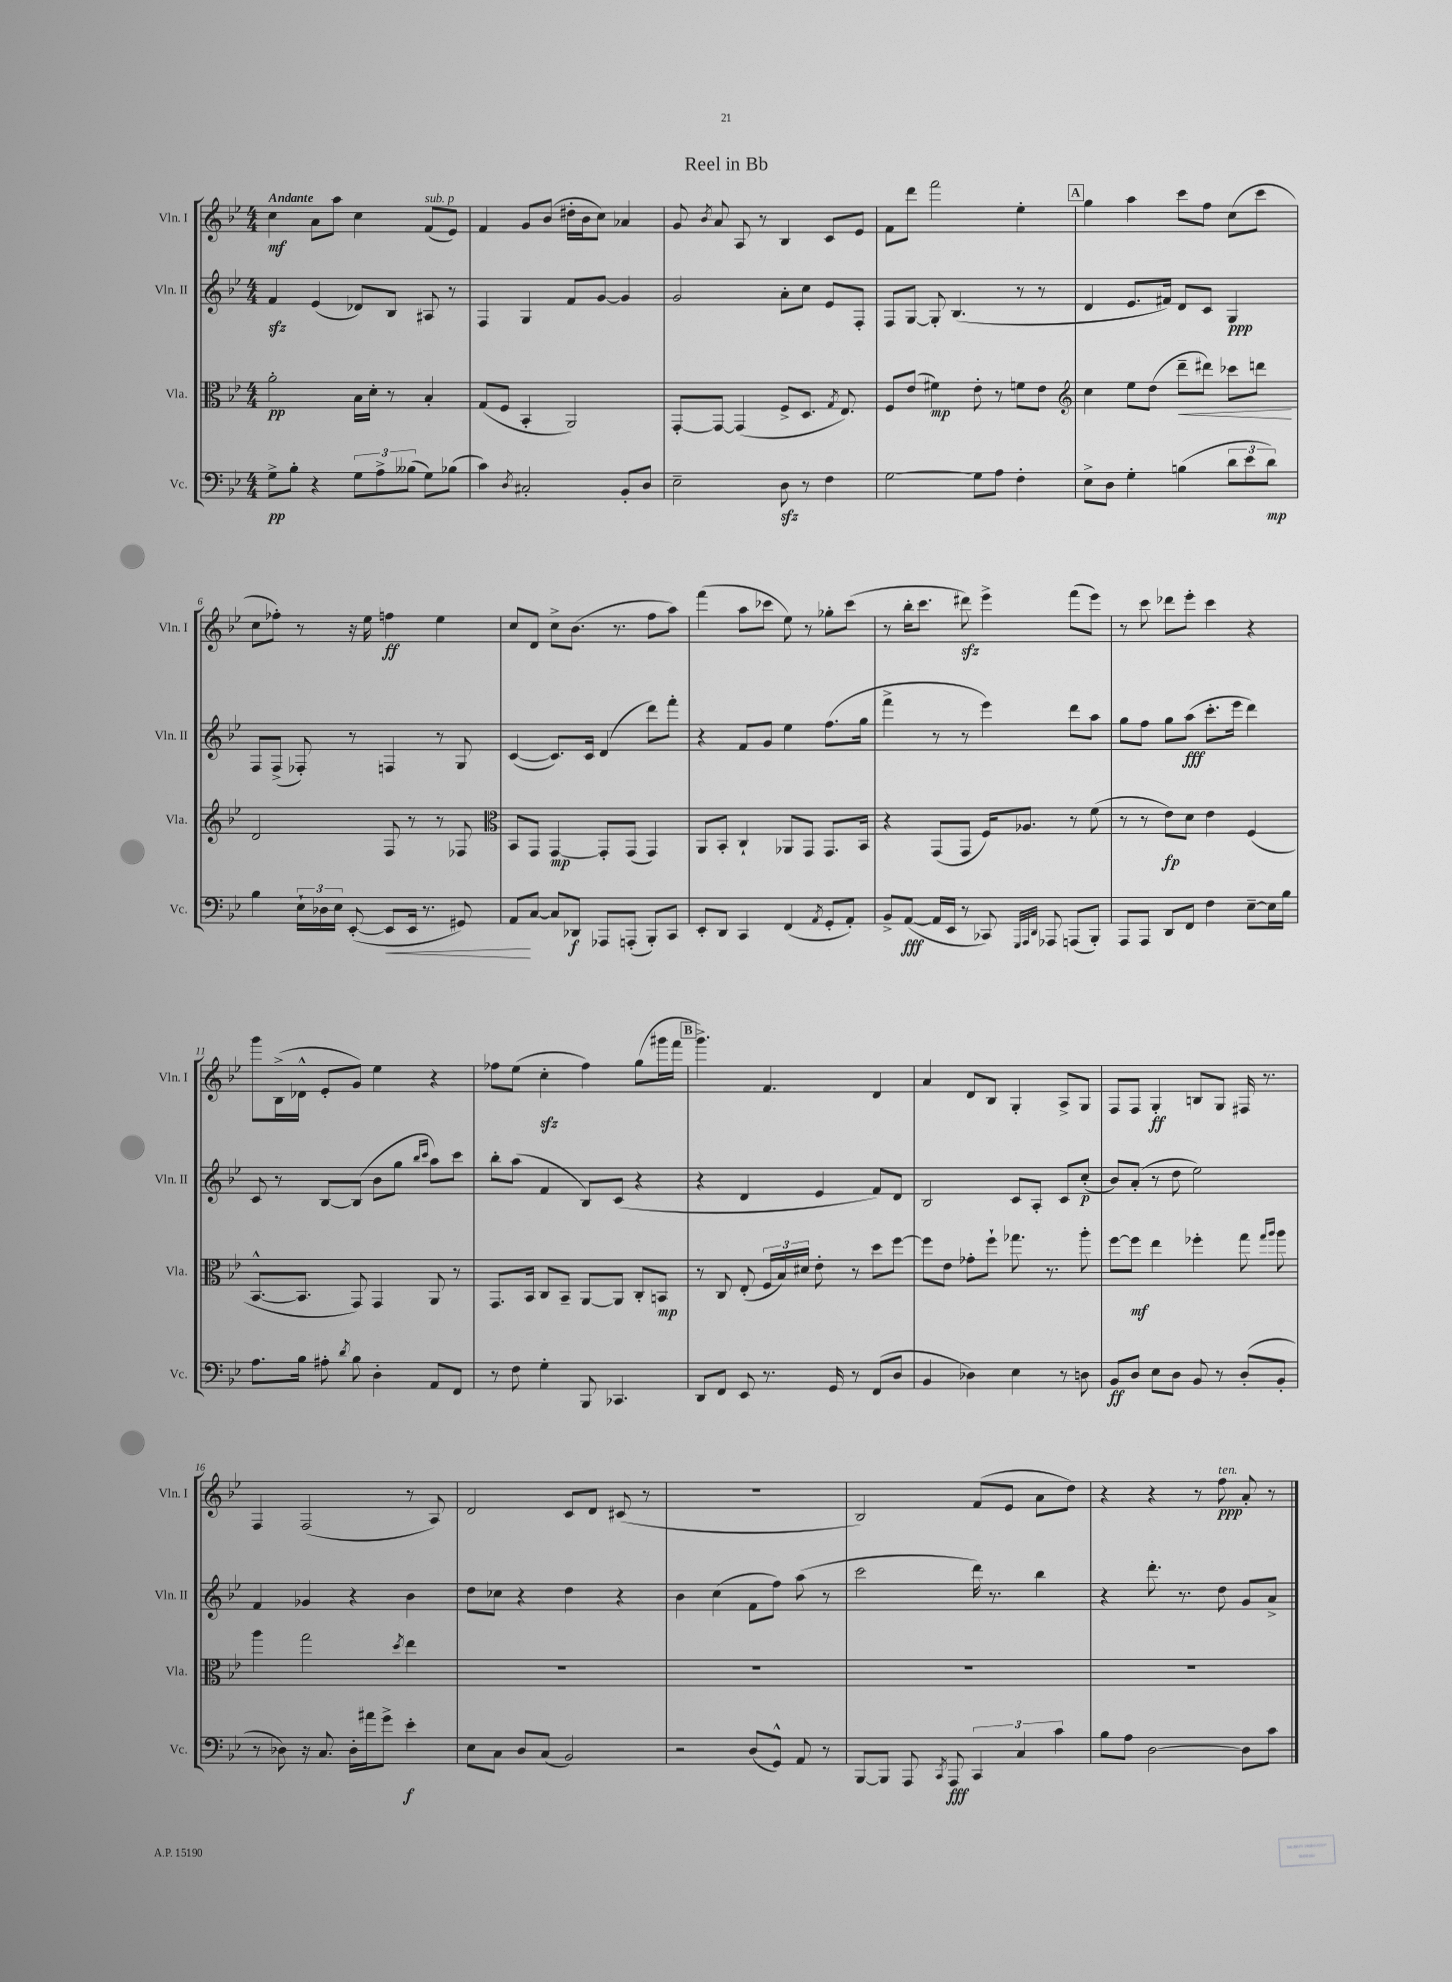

**kern	**kern	**kern	**kern
*staff4	*staff3	*staff2	*staff1
*clefF4	*clefC3	*clefG2	*clefG2
*k[b-e-]	*k[b-e-]	*k[b-e-]	*k[b-e-]
*M4/4	*M4/4	*M4/4	*M4/4
8G^\L	2a'\	4f/	4cc\
8B-'\J	.	.	.
4r	.	(4e-/	8a\L
.	.	.	8aa\J
12G\L	16B-\LL	8d-/L)	4cc\
.	16d'\JJ	.	.
12A^\	.	.	.
.	8r	8B-/J	.
(12B--\J	.	.	.
8G\L)	4B-'/	8A#/	(8f/L
(8B-\J	.	8r	8e-/J)
=	=	=	=
4c\)	(8G/L	4F/	4f/
.	8F/J	.	.
8qD/	.	.	.
2C#'/	4BB-'/	4G/	8g/L
.	.	.	(8b-/J
.	2AA/)	8f/L	16dd#'\LL
.	.	.	16b-\J
.	.	[8g/J	8cc\J)
8BB-'/L	.	4g/]	4a-/
8D/J	.	.	.
=	=	=	=
2E-~\	[8GG'/L	2g/	8g/
.	.	.	8qb-/
.	8GG/_J	.	8a/
.	(4GG/]	.	8A/
.	.	.	8r
8D\	8F^/L	8a'\L	4B-/
8r	8.D/J	8cc\J	.
4F\	.	8e-/L	8c/L
.	8qG/	.	.
.	8.E-/)	.	.
.	.	8F'/J	8e-/J
=	=	=	=
[2G\	8F/L	8F/L	8f\L
.	(8e-/J	[8G/J	8ddd\J
.	4f#\)	8G'/]	2fff\
.	.	(4.B-/	.
8G\]L	8e-'\	.	.
8A\J	8r	.	.
4F'\	8f\L	8r	4ee-'\
.	8e-\J	8r	.
=	=	=	=
*	*clefG2	*	*
8E-^\L	4cc\	4d/	4gg\
8D\J	.	.	.
4G'\	8ee-\L	8.e-/L	4aa\
.	(8dd\J	.	.
.	.	16f#/Jk)	.
(4B\	8ddd~\L	8d/L	8ccc\L
.	8ddd#\J)	8c/J	8ff\J
12d\L	8ccc-\L	4G/	(8cc\L
12e-\	.	.	.
.	8ddd\J	.	8ccc\J
12d\J)	.	.	.
=	=	=	=
4B-\	2d/	8F/L	8cc\L
.	.	(8F^/J	8ff-'\J)
24E-`\LL	.	8F-'/)	8r
24D-\	.	.	.
24E-\JJ	.	.	.
([8EE-'/	.	8r	16r
.	.	.	16ee-\
8EE-/]L	8F/	4F/	4ff\
16EE-/Jk	8r	.	.
8.r	.	.	.
.	8r	8r	4ee-\
8GG#/)	8F-/	8G/	.
=	=	=	=
*	*clefC3	*	*
8AA/L	8BB-/L	([4c/	8cc/L
[8C/J	8GG/J	.	8d/J
8C/]L	[4GG/	8.c/]L)	8cc^\L
8DD-/J	.	.	(8.b-\J
.	.	16c/Jk	.
8AAA-/L	8GG'/]L	(4d/	.
.	.	.	8.r
(8AAA'/J	(8GG/J	.	.
8BBB-'/L)	4GG/)	8ddd\L)	8ff\L
8CC/J	.	8fff'\J	8aa\J)
=	=	=	=
8EE-'/L	8AA/L	4r	(4fff\
8DD/J	8BB-'/J	.	.
4CC/	4C`/	8f/L	8aa\L
.	.	8g/J	8ccc-\J
(4FF/	8AA-/L	4ee-\	8ee-\)
.	8GG/J	.	8r
8qAA/	.	.	.
8GG'/L	8.GG/L	(8.ff\L	8gg-'\L
8AA'/J)	.	.	(8ccc-\J
.	16BB-/Jk	16gg\Jk	.
=	=	=	=
8BB-^/L	4r	4fff^\	8r
([8AA/J	.	.	16bb-'\LK
.	.	.	8.ccc\J
16AA/]LL	(8GG/L	8r	.
16EE-/JJ	.	.	.
8r	8GG/J	8r	8ddd#\)
8CC-/)	16F/LK)	4eee-\)	4eee-^\
.	8.A-/J	.	.
32qqGGG/LLL	.	.	.
32qqAAA/	.	.	.
32qqDD/JJJ	.	.	.
8AAA-/	.	.	.
(8AAA/L	8r	8ddd\L	(8fff\L
8BBB-'/J)	(8f\	8aa\J	8eee-\J)
=	=	=	=
8AAA/L	8r	8gg\L	8r
8AAA/J	8r	8ff\J	8ccc\
8DD/L	8e-\L)	8gg\L	8ddd-\L
8FF/J	8d\J	(8aa\J	8eee-'\J
4F\	4e-\	8.ccc'\L	4ccc\
.	.	16eee-\Jk	.
[8E-~\L	(4F/	4ddd\)	4r
16E-\]L	.	.	.
16B-\JJ	.	.	.
=	=	=	=
8.A\L	[8.BB-^^/L	8c/	8ggg\L
.	.	8r	(16B-^\L
16B-\Jk	8.BB-/]J	.	16d-^^\JJ
8A#'\	.	[8B-/L	8e-'/L
8qd/	.	.	.
8B-\	8GG/)	(8B-/]J	8g/J)
4D'\	4GG/	8b-\L	4ee-\
.	.	8gg\J	.
.	.	16qqbb-/LL	.
.	.	16qqccc/JJ	.
8AA/L	8AA/	8aa\L)	4r
8FF/J	8r	8ccc\J	.
=	=	=	=
8r	8.GG/L	8bb-'\L	8ff-\L
8F\	.	(8aa\J	(8ee-\J
.	16BB-/Jk	.	.
4G'\	8C/L	4f/	4cc'\
.	8BB-~/J	.	.
8BBB-/	[8AA/L	8B-/L)	4ff-\)
4.CC-/	8AA/]J	(8c/J	.
.	8C'/L	4r	(8gg\L
.	8BB/J	.	16ggg#\L
.	.	.	16fff\JJ
=	=	=	=
8DD/L	8r	4r	4.ggg^\)
8FF/J	8C/	.	.
8EE-/	(8E-'/	4d/	.
8.r	24F/LL	.	4.f/
.	24B-/)	.	.
.	24d#/JJ	.	.
.	8e-'\	4e-/	.
16GG/	.	.	.
8r	8r	.	.
(8FF/L	8dd\L	8f/L)	4d/
8D/J	[8ff\J	8d/J	.
=	=	=	=
4BB-/	8ff\]L	2B-/	4a/
.	8e-\J	.	.
4D-\)	8g-'\L	.	8d/L
.	8ff`\J	.	8B-/J
4E-\	8.gg-\	8c/L	4G'/
.	.	8A'/J	.
.	8.r	.	.
8r	.	8c/L	8A^/L
8D\	8aa'\	(8cc'/J	8G/J
=	=	=	=
8BB-/L	[8ff\L	8b-/L)	8F/L
8D/J	8ff\]J	(8a'/J	8F/J
8E-\L	4ee-\	8r	4G'/
8D\J	.	8dd\	.
8BB-/	4ff-'\	2ee-\)	8B/L
8r	.	.	8G/J
(8D'/L	8gg\	.	16F#/
.	.	.	8.r
.	16qqgg/LL	.	.
.	16qqaa/JJ	.	.
8BB-'/J	8aa\	.	.
=	=	=	=
8r	4aa\	4f/	4F/
8D-\)	.	.	.
16r	2gg\	4g-/	(2F/
8.C/	.	.	.
16D-'\LL	.	4r	.
16a#\J	.	.	.
8g^\J	.	.	.
.	8qdd/	.	.
4e-'\	4ee-\	4b-\	8r
.	.	.	8A/)
=	=	=	=
8E-\L	1r	8dd\L	2d/
8C\J	.	8cc-\J	.
8D/L	.	4r	.
(8C/J	.	.	.
2BB-/)	.	4dd\	8c/L
.	.	.	8d/J
.	.	4r	(8c#/
.	.	.	8r
=	=	=	=
2r	1r	4b-\	1r
.	.	(4cc\	.
(8D/L	.	8f\L	.
8GG^^/J)	.	8ff\J)	.
8AA/	.	(8aa\	.
8r	.	8r	.
=	=	=	=
[8BBB-/L	1r	2ccc\	2B-/)
8BBB-/]J	.	.	.
8AAA/	.	.	.
8qCC/	.	.	.
8AAA/	.	.	.
6CC/	.	16ddd\)	(8f/L
.	.	8.r	.
.	.	.	8e-/J
6C/	.	.	.
.	.	4bb-\	8a\L
6c\	.	.	.
.	.	.	8dd\J)
=	=	=	=
8B-\L	1r	4r	4r
8A\J	.	.	.
[2D\	.	8.ddd'\	4r
.	.	8.r	.
.	.	.	8r
.	.	8dd\	8ff\
8D\]L	.	8g/L	8a'/
8c\J	.	8a^/J	8r
==	==	==	==
*-	*-	*-	*-
